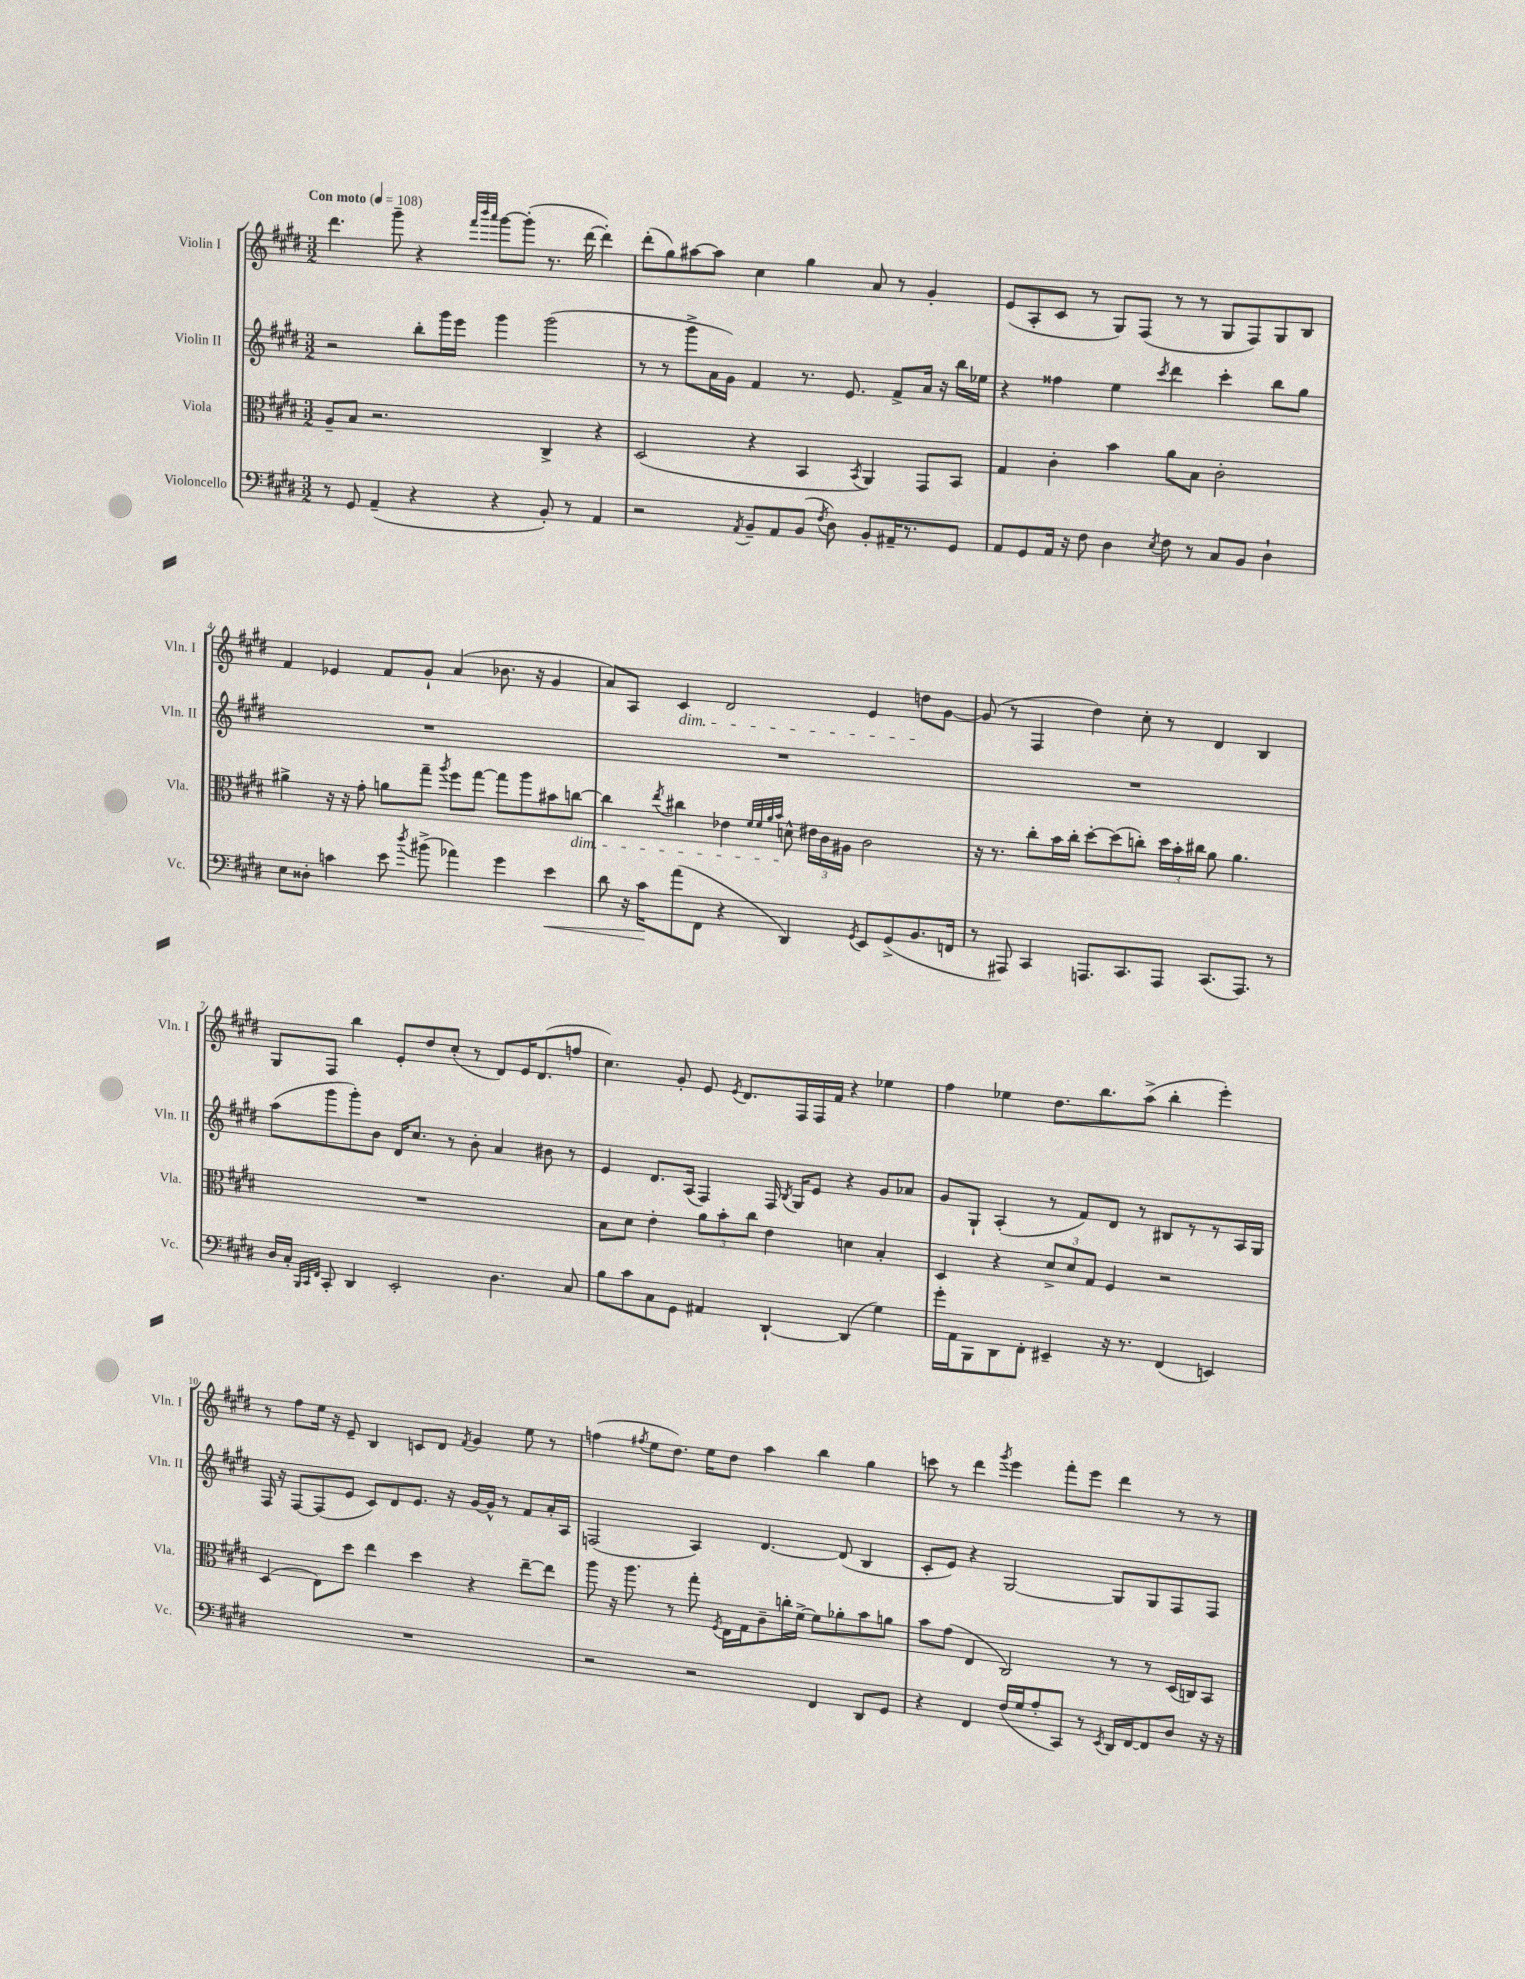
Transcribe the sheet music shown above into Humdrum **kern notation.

**kern	**dynam	**kern	**kern	**kern
*part4	*part4	*part3	*part2	*part1
*staff4	*staff4	*staff3	*staff2	*staff1
*I"Violoncello	*	*I"Viola	*I"Violin II	*I"Violin I
*I'Vc.	*	*I'Vla.	*I'Vln. II	*I'Vln. I
*clefF4	*	*clefC3	*clefG2	*clefG2
*k[f#c#g#d#]	*	*k[f#c#g#d#]	*k[f#c#g#d#]	*k[f#c#g#d#]
*M3/2	*	*M3/2	*M3/2	*M3/2
*MM108	*	*MM108	*MM108	*MM108
=1	=1	=1	=1	=1
!	!	!	!	!LO:TX:a:B:t=Con moto
8r	.	8A~/L	2r	4.ddd#\
8GG#/	.	8B/J	.	.
(4AA~/	.	2.r	.	.
.	.	.	.	8ggg#~\
4r	.	.	8bb'\L	4r
.	.	.	16ggg#\L	.
.	.	.	16eee\JJ	.
.	.	.	.	32qqfff#/LLL
.	.	.	.	32qqbbb/
.	.	.	.	32qqaaa/JJJ
4r	.	.	4ggg#\	[8ggg#\L
.	.	.	.	(8ggg#'\J]
8BB'/)	.	4C#^/	(2ggg#\	8.r
8r	.	.	.	.
.	.	.	.	[16ddd#\
4AA/	.	4r	.	4ddd#'\])
=2	=2	=2	=2	=2
2r	.	(2D#/	8r	(8ddd#'\L
.	.	.	8r	8gg#\)
.	.	.	8ggg#^\L	[8aa#X\
.	.	.	16a\L	8aa#\J]
.	.	.	16g#\JJ)	.
8qAA/	.	.	.	.
8BB~/L	.	4r	4f#/	4cc#\
8AA/	.	.	.	.
(8BB/J	.	4BB/	8.r	4gg#\
8qF#/	.	.	.	.
8D#\)	.	.	.	.
.	.	.	8.e/	.
.	.	8qBB/	.	.
8BB'/L	.	4AA/)	.	8a/
16AA#X~/K	.	.	8f#^/L	8r
8.r	.	.	.	.
.	.	8GG#/L	16a/Jk	4g#'/
.	.	.	16r	.
8GG#/J	.	8BB/J	16bb\LL	.
.	.	.	16ee-X\JJ	.
=3	=3	=3	=3	=3
8AA/L	.	4G#/	4r	(8e/L
8GG#/	.	.	.	8A'/
16AA/Jk	.	4c#'\	4ff##X\	8c#/J
16r	.	.	.	.
8F#\	.	.	.	8r
4D#\	.	4b\	4ee\	8G#/L)
.	.	.	.	(8F#/J
8qE/	.	.	8qccc#/	.
8F#\	.	8a\L	4ddd#\	8r
8r	.	8B\J	.	8r
8C#/L	.	2c#'\	4ccc#'\	8G#/L
8BB/J	.	.	.	8F#/)
4D#`\	.	.	8bb\L	8G#/
.	.	.	8gg#\J	8B/J
!!LO:LB:g=z
=4	=4	=4	=4	=4
8E\L	.	4a#X^\	1.r	4f#/
8D##X'\J	.	.	.	.
4cn\	.	16r	.	4e-X/
.	.	16r	.	.
.	.	8g#'\	.	.
8e\	.	8an\L	.	8f#/L
8qdd#/	.	.	.	.
(8b#X^\	.	8gg#~\J	.	8g#`/J
.	.	8qaa/	.	.
4a-X\)	.	8ff#\L	.	(4a/
.	.	[8gg#\J	.	.
4g#\	.	8gg#\L]	.	8.b-X\
.	.	8aa\	.	.
.	.	.	.	16r
!	!LO:HP:b	!	!	!
4e\	<	8b#X\	.	4g#/
!	!	!LO:TX:b:i:t=dim.	!	!
.	.	[8ccn\J	.	.
=5	=5	=5	=5	=5
8d#\	.	4cc\]	1.r	8a/L)
16r	.	.	.	8A/J
16c#\KL	.	.	.	.
.	.	8qee/	.	.
!	!	!	!	!LO:TX:b:i:t=dim.
(8a\	[	4cc#X\	.	4c#/
8FF#\J	.	.	.	.
4r	.	4e-X\	.	2d#/
.	.	32qqf#/LLL	.	.
.	.	32qqf#/	.	.
.	.	32qqa/	.	.
.	.	32qqb/JJJ	.	.
4DD#/)	.	8dn^^\	.	.
.	.	24e#X\LL	.	.
.	.	24c#\	.	.
.	.	24A#X\JJ	.	.
8qGG#/	.	.	.	.
8EE/L	.	2c#\	.	4e/
(8GG#^/	.	.	.	.
8.BB/	.	.	.	8ddn\L
.	.	.	.	[8g#\J
16FFn/Jk	.	.	.	.
=6	=6	=6	=6	=6
8r	.	16r	1.r	(8g#/]
.	.	8.r	.	.
8AAA#X/)	.	.	.	8r
4CC#/	.	8cc#'\L	.	4F#/
.	.	16b\L	.	.
.	.	16cc#'\JJ	.	.
8.AAAn/L	.	[8dd#'\L	.	4dd#\)
.	.	(8dd#\]	.	.
8.CC#/	.	.	.	.
.	.	8ccn'\J)	.	8cc#'\
8AAA/J	.	24dd#\LL	.	8r
.	.	24b'\	.	.
.	.	24cc#X\JJ	.	.
(8.CC#/L	.	8a\	.	4d#/
.	.	4.a\	.	.
8.AAA/J)	.	.	.	.
.	.	.	.	4B/
8r	.	.	.	.
!!LO:LB:g=z
=7	=7	=7	=7	=7
16D#/LL	.	1.r	(8aa\L	8G#/L
16C#'/JJ	.	.	.	.
32qqBBB/LLL	.	.	.	.
32qqCC#/	.	.	.	.
32qqFF#/JJJ	.	.	.	.
8CC#'/	.	.	8ggg#\	8F#/J
4DD#/	.	.	8ggg#'\)	4bb\
.	.	.	8b\J	.
2EE'/	.	.	16d#/KL	8e'/L
.	.	.	8.cc#/J	.
.	.	.	.	8dd#/
.	.	.	8r	(8cc#'/J
.	.	.	8b'\	8r
4.D#\	.	.	4a/	8d#/L)
.	.	.	.	16e/K
.	.	.	.	(8.d#/
.	.	.	8b#X\	.
8C#/	.	.	8r	8ffn/J
=8	=8	=8	=8	=8
8B\L	.	8B\L	4e/	4.cc#\)
8c#\	.	8d#\J	.	.
8C#\	.	4e'\	8.d#/L	.
8GG#\J	.	.	.	8g#'/
.	.	.	(16A/Jk	.
4AA#X/	.	12a\L	4F#/)	8e/
.	.	12b'\	.	.
.	.	.	.	8qe/
.	.	.	.	8.d#/L
.	.	12cc#\J	.	.
[4DD#`/	.	4e\	16F#/	.
.	.	.	8qB/	.
.	.	.	16G#/KL	16F#/L
.	.	.	8e/J	16F#/
.	.	.	.	16f#/JJ
(4DD#/]	.	4dn\	4r	4r
4G#\)	.	4B'/	8g#/L	4ee-X\
.	.	.	8a-X/J	.
=9	=9	=9	=9	=9
16g#'\LL	.	4D#/	8g#/L	4ff#\
16AA\J	.	.	.	.
8BBB\	.	.	8G#`/J	.
8DD#\	.	4r	(4A'/	4ee-X\
8FF#'\J	.	.	.	.
4EE#X~/	.	12d#^/L	8r	8.dd#\L
.	.	12d#/	.	.
.	.	.	8f#/L)	.
.	.	12G#/J	.	.
.	.	.	.	8.bb\
16r	.	4F#/	8d#/J	.
8.r	.	.	.	.
.	.	.	8r	(8aa^\J
(4FF#/	.	2r	8B#X/L	4bb'\
.	.	.	8r	.
4EEn/)	.	.	8r	4eee'\)
.	.	.	16A/L	.
.	.	.	16G#/JJ	.
!!LO:LB:g=z
=10	=10	=10	=10	=10
1.r	.	(4D#/	16F#/	8r
.	.	.	16r	.
.	.	.	[8F#/L	8ff#\L
.	.	8E\L)	(8F#/]	16ee\Jk
.	.	.	.	16r
.	.	8dd#\J	8e/J	8e~/
.	.	4ee\	8c#/L)	4B/
.	.	.	8d#/	.
.	.	4dd#\	8.e/J	8cn/L
.	.	.	.	8d#/J
.	.	.	16r	.
.	.	.	.	8qf#/
.	.	4r	[16g#/LL	4g#/
.	.	.	16g#^^/JJ]	.
.	.	.	8r	.
.	.	[8ee~\L	8f#/L	8ee\
.	.	8ee\J]	16a'/L	8r
.	.	.	16A/JJ	.
=11	=11	=11	=11	=11
2r	.	8aa\	(2Fn/	(4ffn\
.	.	16r	.	.
.	.	8.aa\	.	.
.	.	.	.	8qff#X/
.	.	.	.	8ee\L
.	.	8r	.	8.dd#\J)
2r	.	8gg#'\	4A/)	.
.	.	.	.	16ee\KL
.	.	8qF#/	.	.
.	.	16E\LL	.	8dd#\J
.	.	16G#\J	.	.
.	.	8c#~\	[4.d#/	4aa\
.	.	16ccn'\L	.	.
.	.	[16f#^\JJ	.	.
4FF#/	.	8f#\L]	.	4bb\
.	.	8a-X'\	(8d#/]	.
8DD#/L	.	8b\	4B/	4gg#\
8GG#/J	.	8an\J	.	.
=12	=12	=12	=12	=12
4r	.	8b\L	8c#'/L	8cccn\
.	.	(8g#\J	8e/J)	8r
4FF#/	.	4E/	4r	4ddd#\
.	.	.	.	8qggg#/
(16F#/LL	.	2C#/)	[2G#/	4eee\
16G#/J	.	.	.	.
8A'/	.	.	.	.
8CC#/J)	.	.	.	8fff#'\L
8r	.	.	.	8eee\J
8qEE/	.	.	.	.
16DD#/LL	.	8r	8G#/L]	4ddd#\
[16FF#/J	.	.	.	.
8FF#/]	.	8r	8G#/	.
8D#/J	.	(16D#/LL	8F#/	8r
.	.	16Cn/J)	.	.
16r	.	8BB/J	8F#/J	8r
16r	.	.	.	.
==	==	==	==	==
*-	*-	*-	*-	*-
